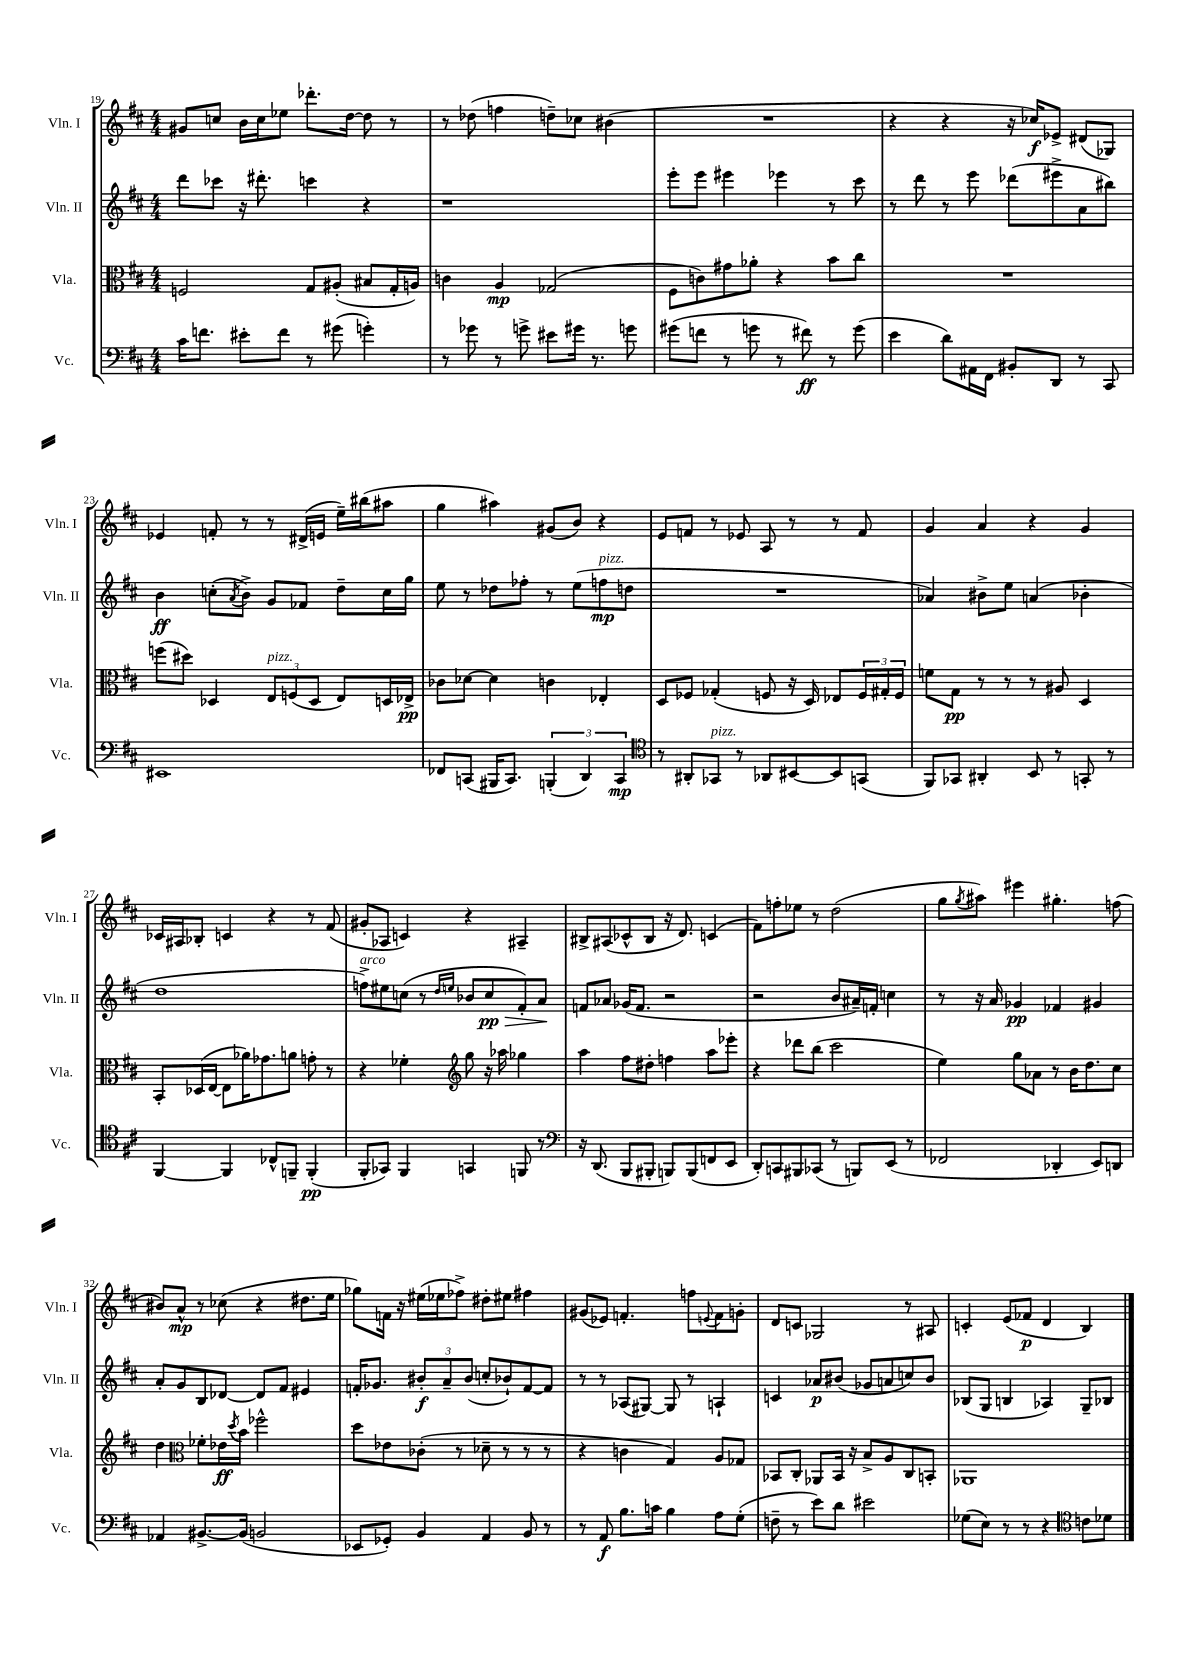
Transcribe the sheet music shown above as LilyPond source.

<<
\new StaffGroup <<
\new Staff = "s0" \with { instrumentName = "Vln. I" shortInstrumentName = "Vln. I" } {
    \clef treble \key d \major \numericTimeSignature \time 4/4
    gis'8 c''8 b'16 c''16 ees''8 des'''8.-. d''16~ d''8 r8 |
    r8 des''8( f''4 d''8--) ces''8 bis'4( |
    R1 |
    r4 r4 r16 ces''16\f) ees'8-> dis'8( ges8) |
    ees'4 f'8-. r8 r8 dis'16->( e'16 e''16--) bis''16( ais''8 |
    g''4 ais''4) gis'8( b'8) r4 |
    e'8 f'8 r8 ees'8 a8 r8 r8 f'8 |
    g'4 a'4 r4 g'4 |
    ces'16 ais16 bes8-. c'4 r4 r8 fis'8( |
    gis'8-. aes8 c'4) r4 ais4-- |
    bis8-> ais8( ces'8-^ bis8 r16 d'8.) c'4( |
    fis'8) f''8-. ees''8 r8 d''2( |
    g''8 \acciaccatura { g''8 } ais''8) eis'''4 gis''4.-. f''8( |
    bis'8) a'8-^\mp r8 ces''8( r4 dis''8. e''16 |
    ges''8) f'16 r16 eis''16( ees''16 fes''8->) dis''8-. eis''8 fis''4 |
    gis'8( ees'8) f'4.-. f''8 \appoggiatura { e'8 } f'8 g'8-. |
    d'8 c'8 ges2 r8 ais8 |
    c'4-. e'8( fes'8\p d'4 b4) \bar "|." |
}
\new Staff = "s1" \with { instrumentName = "Vln. II" shortInstrumentName = "Vln. II" } {
    \clef treble \key d \major \numericTimeSignature \time 4/4
    d'''8 ces'''8 r16 dis'''8.-. c'''4 r4 |
    r1 |
    e'''8-. e'''8 eis'''4 ees'''4 r8 cis'''8 |
    r8 d'''8 r8 e'''8 des'''8( eis'''8-> a'8 bis''8) |
    b'4\ff c''8-.( \acciaccatura { a'8 } b'8->) g'8 fes'8 d''8-- c''16 g''16 |
    e''8 r8 des''8 fes''8-. r8 e''8( f''8\mp^\markup { \italic "pizz." } d''8 |
    R1 |
    aes'4) bis'8-> e''8 a'4( bes'4-. |
    d''1 |
    f''8->^\markup { \italic "arco" }) eis''8 c''8( r8 \grace { d''16 e''16 } bes'8 c''8\pp\> fis'8-.) a'8\! |
    f'8 aes'8 ges'16( f'8. r2 |
    r2 b'8 ais'16--) f'16-. c''4 |
    r8 r16 a'16 ges'4\pp fes'4 gis'4 |
    a'8-. g'8 b8 des'8~ des'8 fis'8 eis'4 |
    f'16-. ges'8. \tuplet 3/2 { bis'8-.\f a'8-- bis'8( } c''8-. bes'8-!) f'8~ f'8 |
    r8 r8 aes8( gis8~) gis8 r8 a4-! |
    c'4 aes'8\p bis'8( ges'8 a'8 c''8) bis'8 |
    bes8( g8 b4 aes4) g8-- bes8 \bar "|." |
}
\new Staff = "s2" \with { instrumentName = "Vla." shortInstrumentName = "Vla." } {
    \clef alto \key d \major \numericTimeSignature \time 4/4
    f2 g8 ais8-.( bis8 g16-. a16) |
    c'4 a4\mp ges2( |
    fis8 c'8) gis'8 aes'8-. r4 b'8 cis''8 |
    R1 |
    f''8( dis''8) des4 \tuplet 3/2 { e8^\markup { \italic "pizz." } f8( des8 } e8) d16 ees16->\pp |
    ces'8 des'8~ des'4 c'4 ees4-. |
    d8 fes8 ges4-.( f8 r16 d16) ees8 \tuplet 3/2 { f16 gis16-. f16 } |
    f'8 g8\pp r8 r8 r8 ais8 d4 |
    b,8-. des16( e16~ e8 aes'16) ges'8. a'8 g'8-. r8 |
    r4 fes'4-. \clef treble g''8 r16 aes''16 ges''4 |
    a''4 fis''8 dis''8-. f''4 a''8 ees'''8-. |
    r4 des'''8 b''8( cis'''2 |
    e''4) g''8 aes'8 r8 b'16 d''8. cis''8 |
    d''4 \clef alto fes'8-. ees'16\ff \acciaccatura { d''8 } b'16 fes''2-^ |
    d''8 ees'8 ces'8-.( r8 des'8-- r8 r8 r8 |
    r4 c'4 g4) a8 ges8 |
    bes,8 cis8-. aes,8 bes,16 r16 b8-> a8 cis8 b,8-. |
    aes,1 \bar "|." |
}
\new Staff = "s3" \with { instrumentName = "Vc." shortInstrumentName = "Vc." } {
    \clef bass \key d \major \numericTimeSignature \time 4/4
    cis'16 f'8. eis'8-. f'8 r8 gis'8( g'4-.) |
    r8 ges'8 r8 g'8-> eis'8 gis'16 r8. g'8 |
    gis'8( f'8 r8 g'8 r8 fis'8\ff) r8 g'8( |
    e'4 d'8) ais,16 fis,16 bis,8-. d,8 r8 cis,8 |
    eis,1 |
    fes,8 c,8( bis,,16 c,8.) \tuplet 3/2 { b,,4-.( d,4) c,4\mp } |
    \clef tenor r8 ais,8-. ges,8^\markup { \italic "pizz." } r8 aes,8 bis,8~ bis,8 g,8( |
    fis,8) ges,8 ais,4-. b,8 r8 g,8-. r8 |
    fis,4~ fis,4 ces8-^ f,8-- f,4-.\pp( |
    fis,8-. ges,8) fis,4 g,4 f,8 r8 |
    \clef bass r16 d,8.( b,,8 bis,,8-. b,,8) b,,8( f,8 e,8 |
    d,8-.) c,8 bis,,8 ces,8( r8 b,,8) e,8( r8 |
    fes,2 des,4-. e,8) d,8 |
    aes,4 bis,8.~-> bis,16( b,2 |
    ees,8 ges,8-.) b,4 a,4 b,8 r8 |
    r8 a,8\f b8. c'16 b4 a8 g8-.( |
    f8-- r8 e'8) d'8 eis'2 |
    ges8( e8) r8 r8 r4 \clef tenor c'8 des'8 \bar "|." |
}
>>
>>
\layout { \context { \Score currentBarNumber = #19 } }
